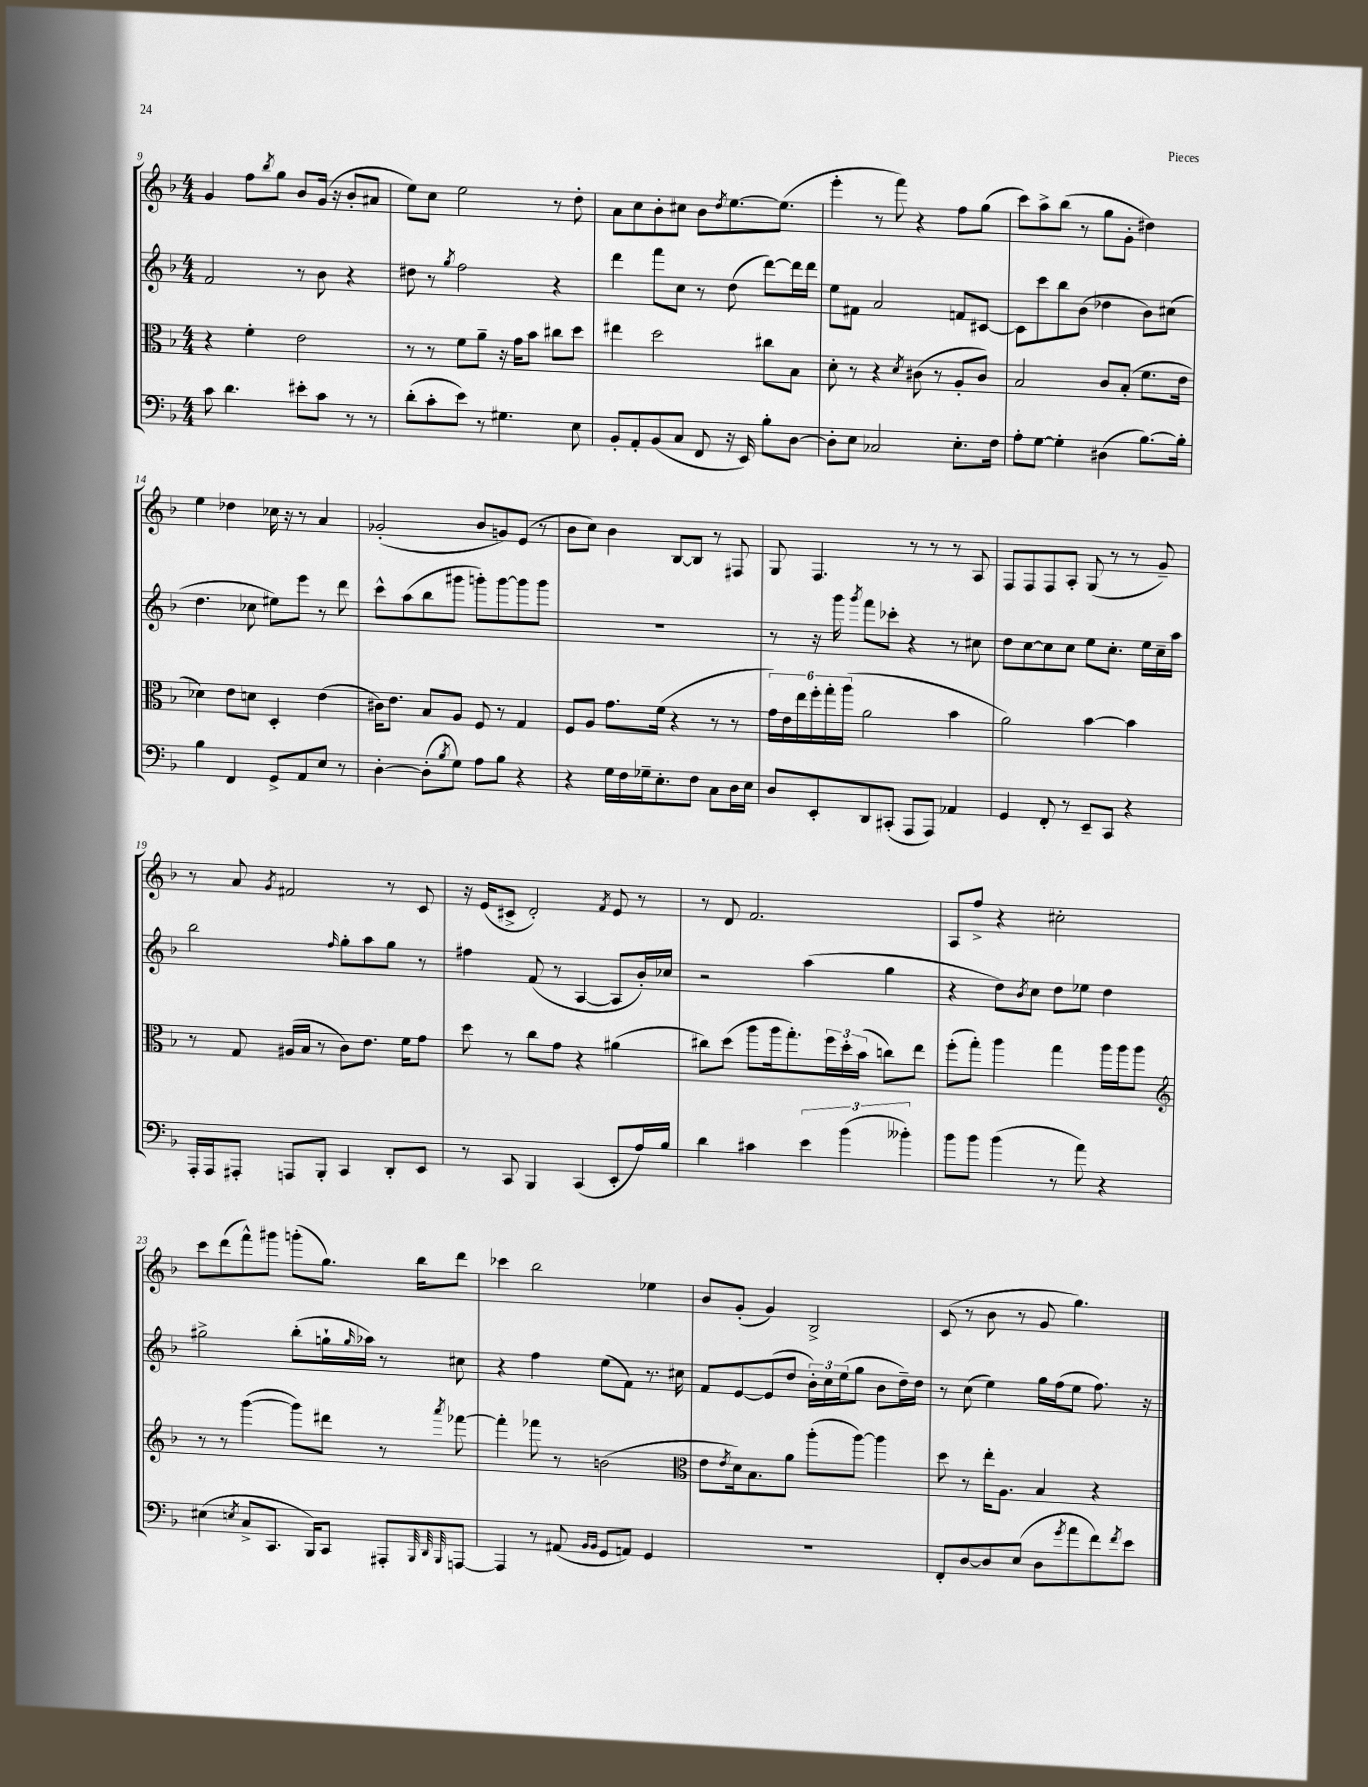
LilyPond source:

<<
\new StaffGroup <<
\new Staff = "s0" {
    \clef treble \key f \major \numericTimeSignature \time 4/4
    g'4 f''8 \acciaccatura { bes''8 } g''8 bes'8 g'16( r16 bes'8-. ais'8 |
    e''8) c''8 e''2 r8 d''8-. |
    a'8 c''8 bes'8-. cis''8 bes'8 \acciaccatura { d''8 } e''8.~ e''8.( |
    e'''4-. r8 f'''8) r4 f''8 g''8( |
    c'''8) a''8-> bes''8( r8 g''8 g'8-. dis''4) |
    e''4 des''4 ces''16 r16 r8 a'4 |
    ges'2-.( bes'8 g'8) e'8( r8 |
    bes'8 c''8) bes'4 bes8~ bes8 r8 fis8 |
    g8 f4. r8 r8 r8 a8 |
    f8 f8 f8 a8-. g8( r8 r8 g'8--) |
    r8 a'8 \acciaccatura { g'8 } fis'2 r8 c'8 |
    r16 e'16( cis'8-> d'2-.) \acciaccatura { f'8 } e'8 r8 |
    r8 d'8 f'2. |
    a8 f''8-> r4 cis''2-. |
    c'''8 d'''8( f'''8-^) gis'''8 g'''8-.( g''8.) bes''16 d'''8 |
    ces'''4 bes''2 ees''4 |
    bes'8 g'8-.( g'4) bes2-> |
    c'8( r8 bes'8 r8 g'8 g''4.) \bar "|." |
}
\new Staff = "s1" {
    \clef treble \key f \major \numericTimeSignature \time 4/4
    f'2 r8 bes'8 r4 |
    dis''8 r8 \acciaccatura { g''8 } f''2 r4 |
    d'''4 f'''8 c''8 r8 d''8( d'''8~) d'''16 d'''16 |
    e''8 fis'8 a'2 f'8 cis'8~ |
    cis'8 c'''8 bes''8 bes'8( des''4 bes'8) cis''8( |
    d''4. ces''8 eis''8) e'''8 r8 d'''8 |
    c'''8-^ a''8( bes''8 gis'''8 g'''8-.) g'''8~ g'''8 g'''8 |
    R1 |
    r8 r16 g'''16 \acciaccatura { g'''8 } f'''8 ces'''8-. r4 r8 cis''8 |
    d''8 c''8~ c''8 c''8 e''8 c''8.-. e''16 c''16-- a''16 |
    bes''2 \grace { f''16 } g''8-. a''8 g''8 r8 |
    fis''4 f'8( r8 a4~ a8 bes'16-.) ces''16 |
    r2 a''4( g''4 |
    r4 d''8) \acciaccatura { bes'8 } c''8 d''8 ees''8 d''4 |
    gis''2-> bes''8-.( g''16-! \grace { g''16 } aes''16) r8 cis''8 |
    r4 f''4 e''8( f'8) r8. cis''16 |
    f'8 e'8~ e'8( d''8 \tuplet 3/2 { bes'16-.) c''16 e''16( } g''8 bes'8 d''16--) d''16 |
    r8 c''8( e''4) g''16 f''16( e''8 f''8.) r16 \bar "|." |
}
\new Staff = "s2" {
    \clef alto \key f \major \numericTimeSignature \time 4/4
    r4 f'4-. e'2 |
    r8 r8 f'8 a'8-- r16 g'16 bes'8 cis''8 d''8 |
    eis''4 d''2 cis''8 bes8 |
    d'8-. r8 r4 \acciaccatura { d'8 } cis'8( r8 a8-. cis'8) |
    bes2 c'8 bes8-.( f'8. e'16 |
    des'4) e'8 d'8 d4-. e'4( |
    cis'16) e'8. bes8 a8 f8 r8 g4 |
    f8 a8 g'8. f'16( r4 r8 r8 |
    \tuplet 6/4 { g'16) e'16 e''16 f''16-. g''16-. a''16( } a'2 bes'4 |
    a'2) bes'4~ bes'4 |
    r8 g8 ais16( bes16 r8 c'8) e'8. f'16 g'8 |
    d''8 r8 c''8 g'8 r4 ais'4( |
    cis''8) d''8( a''8 a''16 g''8.-.) \tuplet 3/2 { f''16 d''16-. bes'16( } c''8) e''8 |
    f''8-.( g''8-.) a''4 g''4 a''16 a''16 a''8 |
    \clef treble r8 r8 g'''4~( g'''8) dis'''8 r8 \acciaccatura { a'''8 } fes'''8~ |
    fes'''4-. fes'''8 r8 b'2( |
    \clef alto e'8 \acciaccatura { e'8 } d'16) bes8. a'8 a''8-.( a''8~) a''4 |
    d''8 r8 e''16-. a8. bes4 r4 \bar "|." |
}
\new Staff = "s3" {
    \clef bass \key f \major \numericTimeSignature \time 4/4
    c'8 d'4. eis'8-. c'8 r8 r8 |
    d'8-.( c'8-. e'8) r8 gis4. e8 |
    bes,8-. a,8-. bes,8( c8 f,8 r16 e,16) bes8-. d8~ |
    d8-. e8 ces2 e8.-. f16 |
    a8-. g8~ g4-. dis4( bes8.~) bes16-. |
    bes4 f,4 g,8-> a,8 e8 r8 |
    d4~-. d8-.( \acciaccatura { bes8 } g8) a8 bes8 r4 |
    r4 g16 f16 ges16-- e8.-. f8 c8 d16 e16 |
    d8 e,8-. d,8 cis,8-.( a,,8 a,,8) aes,4 |
    g,4 f,8-. r8 e,8-- c,8 r4 |
    a,,16-. a,,16 ais,,8-. a,,8 bes,,8-. c,4 d,8-. e,8 |
    r8 c,8 bes,,4 c,4( e,8-. a16) bes16 |
    d'4 cis'4 \tuplet 3/2 { e'4 bes'4( beses'4-.) } |
    bes'8 bes'8 bes'4( r8 a'8) r4 |
    eis4( \acciaccatura { e8 } c8-> c,8. bes,,16) c,8 ais,,8-. \grace { bes,,32 d,32 bes,,32 } a,,8~ |
    a,,4 r8 ais,8( \grace { bes,16 bes,16 } g,8 a,8) g,4 |
    R1 |
    f,8-. d8~ d8 e8( d8 \acciaccatura { g'8 } a'8 f'8) \acciaccatura { f'8 } e'8 \bar "|." |
}
>>
>>
\layout { \context { \Score currentBarNumber = #9 } }
